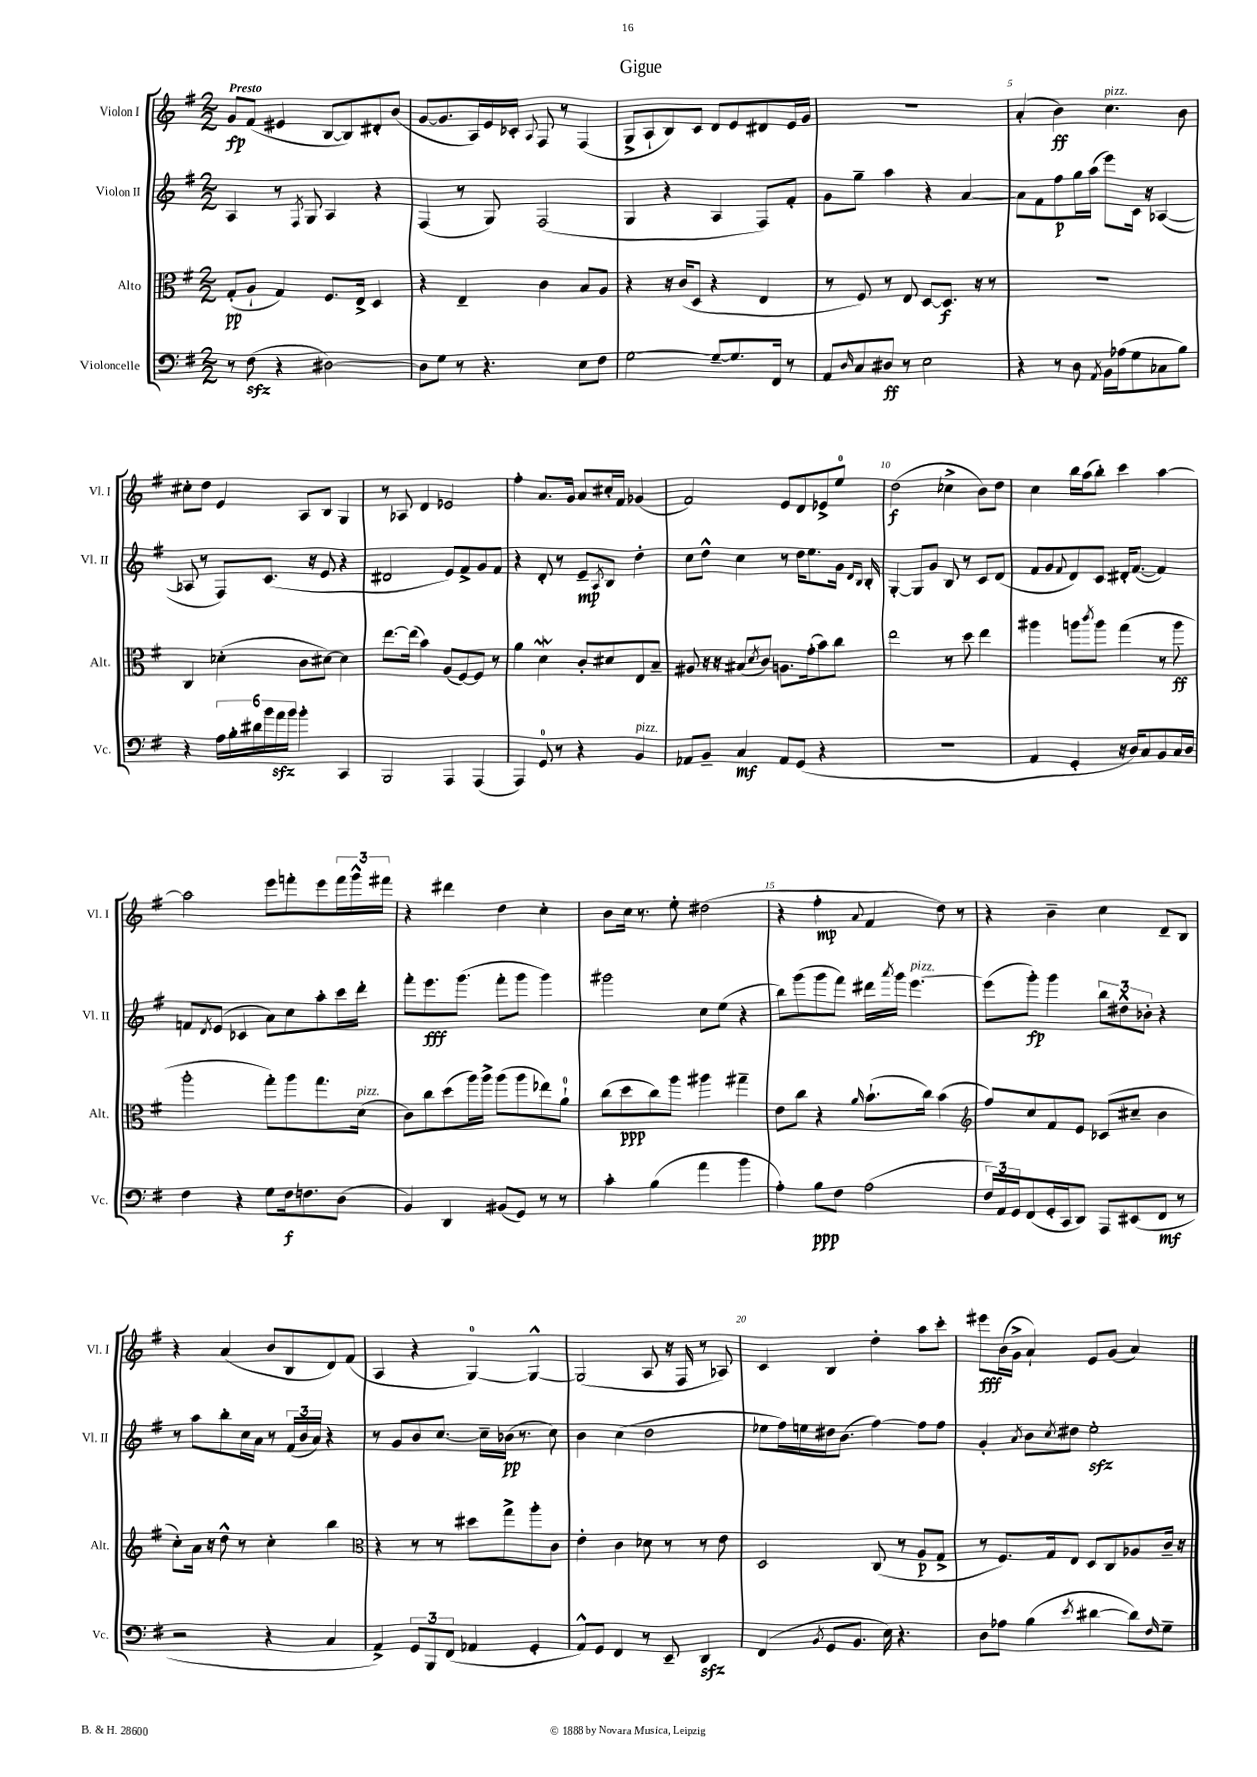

**kern	**kern	**kern	**kern
*staff4	*staff3	*staff2	*staff1
*clefF4	*clefC3	*clefG2	*clefG2
*k[f#]	*k[f#]	*k[f#]	*k[f#]
*M2/2	*M2/2	*M2/2	*M2/2
8r	(8G'	4A	8g
(8F#	8A`	.	(8f#
4r	4G)	8r	4e#
.	.	8qF#	.
.	.	8G	.
[2D#)	8.F#	4A	[8B
.	.	.	8B])
.	16E^	.	.
.	4D	4r	8d#'
.	.	.	(8b
=	=	=	=
8D#]	4r	(4F#	[8g
8G	.	.	8.g]
8r	4E~	8r	.
.	.	.	16A)
4.r	.	8G)	16e
.	.	.	16c-'
.	.	.	8qqA
.	4c	(2F#	8F#
.	.	.	8r
8E	8B	.	(4F#
8F#	8A	.	.
=	=	=	=
[2G	4r	4G	8G^
.	.	.	8A`
.	16r	4r	8B)
.	(16c	.	.
.	8D	.	8c
8G~_	4r	4A	8d
8.G]	.	.	8e
.	4E	8F#)	8d#
16FF#	.	.	.
8r	.	8f#'	16e
.	.	.	16g
=	=	=	=
8AA	8r	8g	1r
16qqD	.	.	.
8C	8F#)	8gg~	.
8D#	8r	4aa	.
8r	8E	.	.
2E	[8D	4r	.
.	8.D]	.	.
.	.	[4a	.
.	16r	.	.
.	8r	.	.
=	=	=	=
4r	1r	8a]	(4a'
.	.	8f#	.
8r	.	8ff#	4b)
8D	.	16gg	.
.	.	(16aa	.
8qAA	.	.	.
16BB	.	8eee)	4.cc
(16A-	.	.	.
8G	.	16c	.
.	.	16r	.
8C-	.	([4A-	.
8B)	.	.	8b
=	=	=	=
4r	4C	8A-]	8cc#'
.	.	8r	8dd
24A	(4d-'	8F#)	4e
24B'	.	.	.
24d#	.	.	.
24b	.	(8.c	.
24a	.	.	.
24b	.	.	.
4b'	8c	.	8A
.	.	16r	.
.	[8d#)	8e	8B
4CC	4d#]	4r	4G
=	=	=	=
2BBB	[8.ee	2d#	8r
.	.	.	8A-
.	(16ee]	.	.
.	4b)	.	4d
4AAA	(8A	8e)	2e-
.	[8F#)	8f#^	.
(4AAA	8F#]	8g	.
.	8r	8f#	.
=	=	=	=
4AAA)	4a	4r	4ff#'
8GG	4d	8d'	8.a
8r	.	8r	.
.	.	.	16g
4r	8c'	8e~	8a
.	.	8qA	.
.	8d#	8B	16cc#'
.	.	.	16f#
4BB	8E	4dd'	(4g-
.	8B~	.	.
=	=	=	=
8AA-	8A#	8cc	2f#)
8BB~	16r	8dd^^	.
.	16r	.	.
4C	(8B#	4cc	.
.	8qd	.	.
.	8c)	.	.
8AA-	8.A	8r	8e
(8GG	.	16dd	8d
.	(16g'	8.ee	.
4r	8b)	.	8e-^
.	8cc	16g	8ee
.	.	16qqd	.
.	.	16qqB	.
.	.	16B'	.
=	=	=	=
1r	2ee	[4G'	(2dd
.	.	8G]	.
.	.	8g	.
.	8r	8B	4cc-^
.	8dd	8r	.
.	4ee	8c	8b)
.	.	(8d	8dd
=	=	=	=
4AA	4aa#	8f#	4cc
.	.	8g	.
.	.	8qqf#	.
4GG'	8aa	8d)	16bb
.	.	.	(16aa
.	8qccc	.	.
.	8aa	8c	8bb')
16r	(4gg	16d#'	4ccc
16D)	.	([8.f#	.
8C	.	.	.
8BB	8r	4f#])	[4aa
16C	8aa	.	.
16D	.	.	.
=	=	=	=
4F#	2aa'	8f	2aa]
.	.	8qd	.
.	.	(8e	.
4r	.	4c-	.
8G	8gg')	8a)	8eee
16F#	8aa	8cc	8fff'
8.F	.	.	.
.	8.gg	8aa'	8eee
(8D	.	16ccc	24fff
.	.	.	24ggg^^
.	(16d	16ddd'	.
.	.	.	24fff#
=	=	=	=
4BB)	8c)	8fff#'	4r
.	8cc	8.eee	.
4DD	(8dd	.	4ddd#
.	.	(8.ggg	.
.	16aa)	.	.
.	16aa^	.	.
(8BB#	(8aa	8fff#'	4dd
8GG)	8aa	8ggg	.
8r	8ee-)	4ggg)	4cc'
8r	8a`	.	.
=	=	=	=
4c'	(8cc	2ggg#	8b
.	8dd	.	16cc
.	.	.	8.r
(4B	8cc)	.	.
.	8aa	.	8ee'
4a	4aa#	8cc	(2dd#
.	.	(8ee	.
4b	4gg#~	4r	.
=	=	=	=
4A')	8e	8bb)	4r
.	8cc	(8ggg	.
8B	4r	8ggg	4ff#'
8F#	.	8fff#)	.
.	16qqa	.	8qqa
(2A	(8.b`	16ddd#	4f#
.	.	8qaaa	.
.	.	16ggg	.
.	.	[4.eee	.
.	16cc)	.	.
.	(4b	.	8dd)
.	.	.	8r
=	=	=	=
*	*clefG2	*	*
24F#)	8ff#)	(8eee]	4r
24AA	.	.	.
24GG	.	.	.
(8FF#	8cc	8ggg')	.
16GG'	8f#	4ggg	4b~
16CC	.	.	.
8DD)	8e	.	.
8AAA	(8c-	12bb	4cc
.	.	12dd#^^	.
(8EE#	8cc#~	.	.
.	.	12b-'	.
8FF#	4b	4r	8d~
8r	.	.	8B
=	=	=	=
2r	8cc')	8r	4r
.	16a	8aa	.
.	16r	.	.
.	8dd^^	8bb'	(4a
.	8r	16cc	.
.	.	16a	.
4r	4cc'	8r	8b
.	.	(24f#	8B
.	.	24b	.
.	.	24a)	.
4C	4bb	4r	8d)
.	.	.	(8f#
=	=	=	=
*	*clefC3	*	*
4AA^)	4r	8r	4A
.	.	8g	.
12GG	8r	8b	4r
12BBB	.	.	.
.	8r	[8.cc	.
(12FF#	.	.	.
4AA-	8dd#	.	[4G)
.	.	16cc~]	.
.	8gg^	(16b-	.
.	.	8.r	.
4GG'	8aa'	.	4G^^_
.	8c	8cc)	.
=	=	=	=
8AA^^)	4e'	4b	(2G]
8GG	.	.	.
4FF#	4c	(4cc	.
8r	8d-	2dd	8A
8EE~	8r	.	16r
.	.	.	16F#
4DD	8r	.	8r
.	8e	.	8A-)
=	=	=	=
(4FF#	2D	8ee-	4c
.	.	16ff#)	.
.	.	16ee	.
8qBB	.	.	.
8GG	.	16dd#	4B
.	.	(8.b	.
8.BB	.	.	.
.	(8C	[4ff#)	4dd'
16E)	.	.	.
4.r	8r	.	.
.	8A	8ff#]	8aa
.	8G^	8ff#	8ccc'
=	=	=	=
8D	8r	4g'	8eee#
8A-	8.F#)	.	(16b
.	.	.	16g^
.	.	8qa	.
(4B	.	8b	4a`)
.	16G	.	.
.	.	8qcc	.
.	8E	8dd#	.
8qe	.	.	.
[4d#	8D	2ee'	8e
.	8C	.	(8g
8d#])	8A-	.	4a)
16qqF#	.	.	.
8G~	16c~	.	.
.	16r	.	.
==	==	==	==
*-	*-	*-	*-
